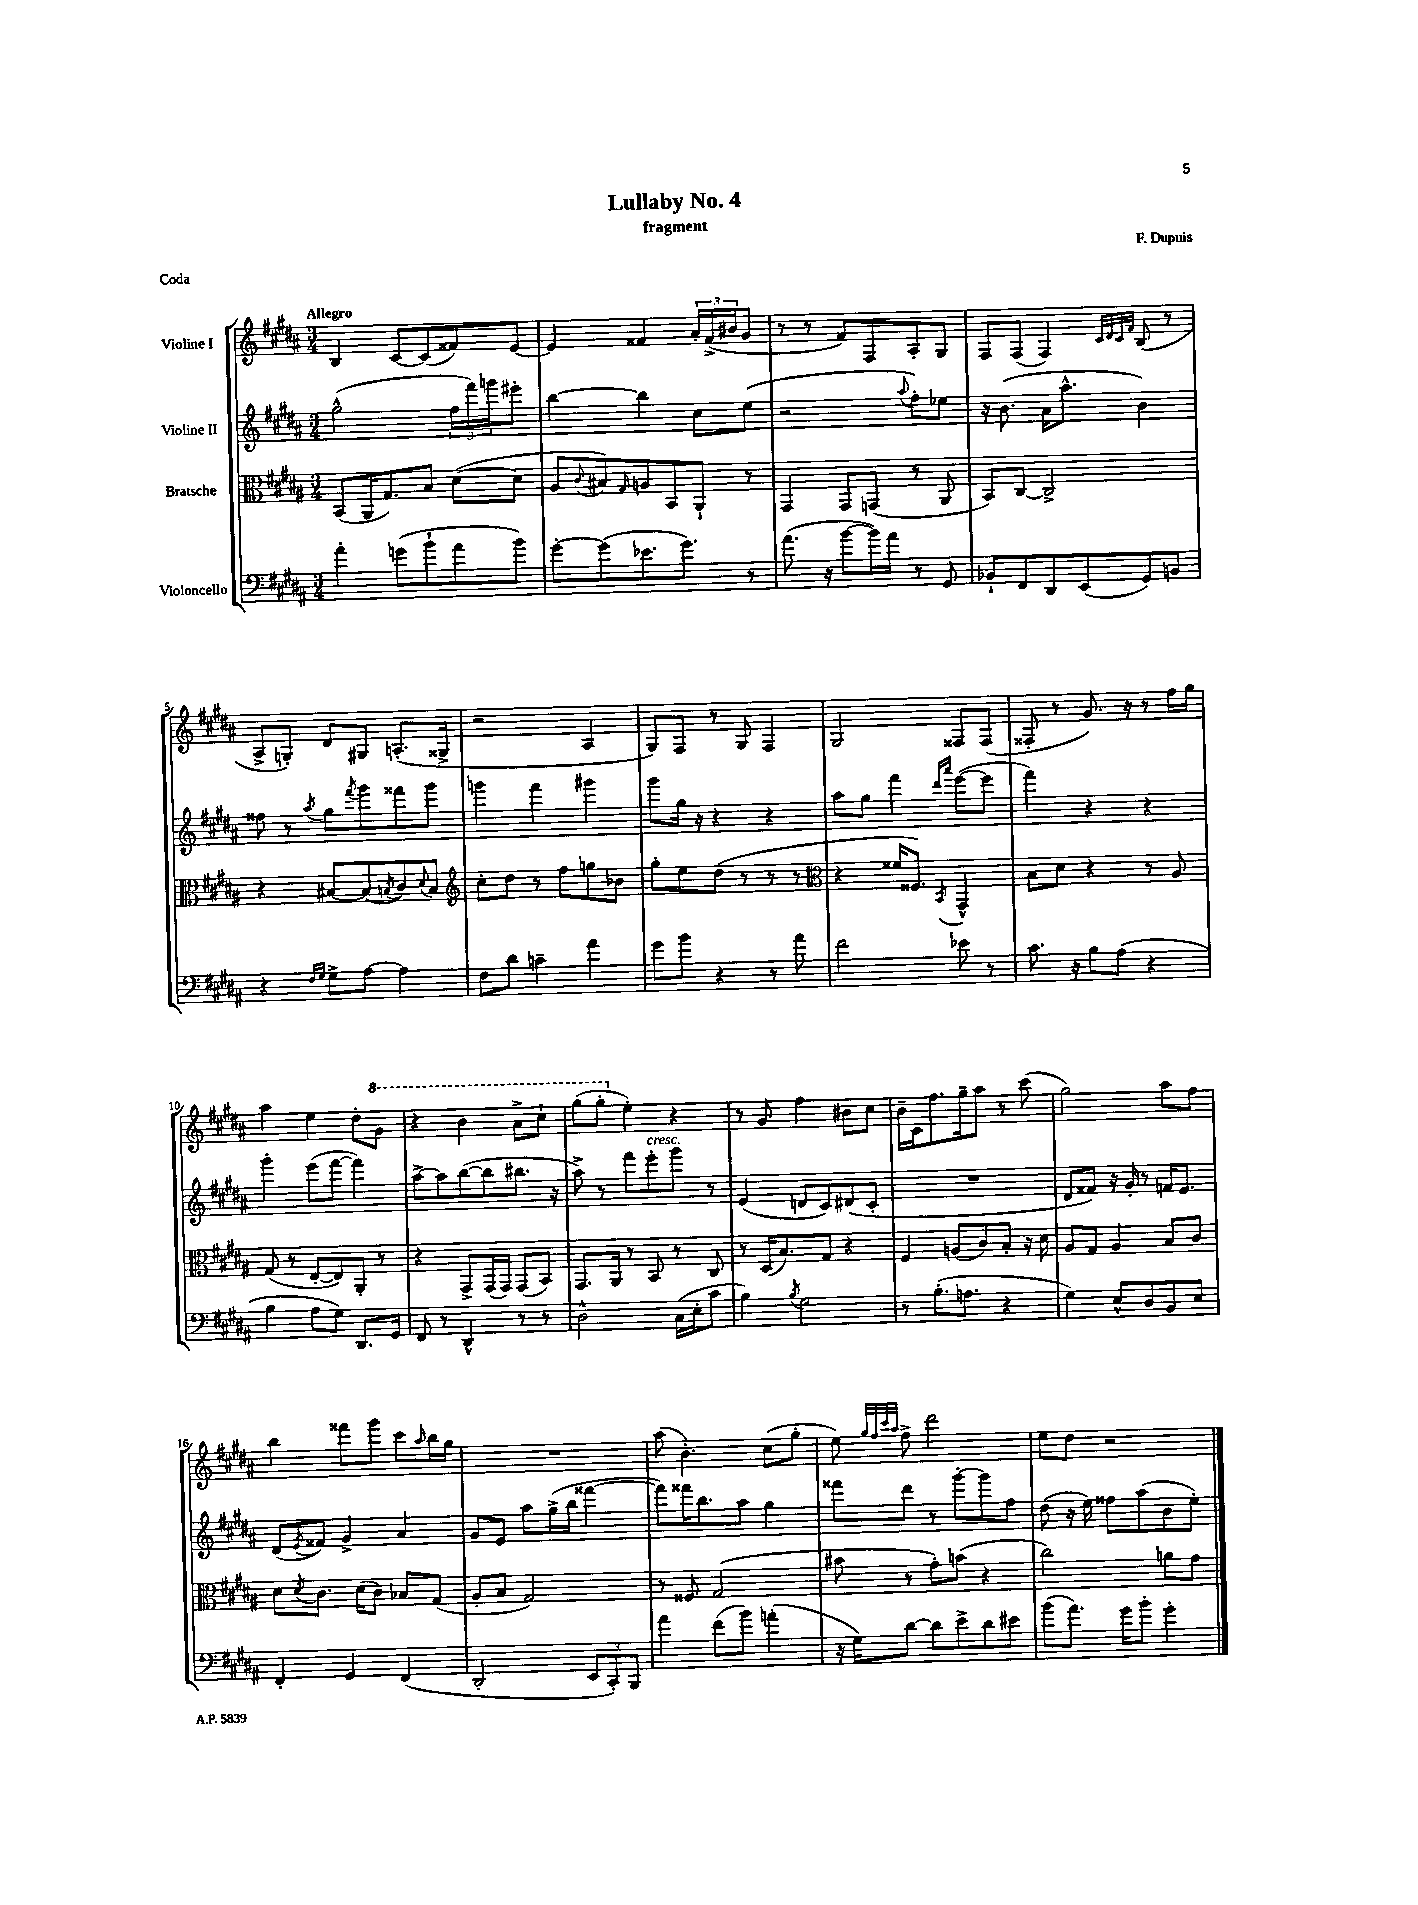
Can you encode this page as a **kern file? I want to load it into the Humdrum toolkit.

**kern	**kern	**kern	**kern
*staff4	*staff3	*staff2	*staff1
*clefF4	*clefC3	*clefG2	*clefG2
*k[f#c#g#d#a#]	*k[f#c#g#d#a#]	*k[f#c#g#d#a#]	*k[f#c#g#d#a#]
*M3/4	*M3/4	*M3/4	*M3/4
4a#'	(8BB	(2gg#^^	4B
.	16AA#	.	.
.	8.G#)	.	.
(8g	.	.	[8c#
8b`	8B	.	(8c#]
8a#	([8d#	24ff#	8f##)
.	.	24fff#)	.
.	.	24ggg	.
8b)	8d#]	8eee#'	[8e
=	=	=	=
[8g#'	8A#	[4bb	4e]
.	8qqc#	.	.
(8g#]	8B#)	.	.
.	16qqG#	.	.
8.e-	8A	4bb]	4f##
.	8BB	.	.
8.g#)	.	.	.
.	8AA#`	8cc#	24a#'
.	.	.	(24f##^
.	.	.	24b#
8r	8r	(8ee	8g#
=	=	=	=
(8.a#	4GG#	2r	8r
.	.	.	8r
16r	.	.	.
[8b	8GG#	.	8f#)
16b])	(8GG	.	8F#
16a#	.	.	.
.	.	8qqaa#	.
8r	8r	8ff#')	8A#'
8GG#	8AA#	8ee-	8G#
=	=	=	=
8BB-`	8BB)	16r	8F#
.	.	(8.b	.
8FF#	[8C#	.	(8F#
8DD#	2C#^]	16a#	4F#)
.	.	8.aa#^^	.
(8EE	.	.	.
.	.	.	32qqc#
.	.	.	32qqd#
.	.	.	32qqc#
.	.	.	32qqf#
8GG#)	.	4b)	(8B
8BB	.	.	8r
=	=	=	=
4r	4r	8ff##	8A#^
.	.	8r	8G')
16qqF#	.	.	.
16qqG#	.	8qaa#	.
8G#^	[8B#	8gg#	8d#
.	.	8qfff#	.
[8A#	(8B#]	8ggg#	8G#
.	8qB	.	.
4A#]	8c#)	8fff##	(8.A'
.	8qqd#	.	.
.	8B	8ggg#	.
.	.	.	16G##^
=	=	=	=
*	*clefG2	*	*
8F#	8cc#'	4ggg	2r
8d#	8dd#	.	.
4c~	8r	4fff#	.
.	8ff#	.	.
4a#	8gg	4ggg#	4A#
.	8b-	.	.
=	=	=	=
8g#	8gg#'	8ggg#	8G#)
8b	8ee	16gg#	8F#
.	.	16r	.
4r	(8dd#	4r	8r
.	8r	.	8G#
8r	8r	4r	4F#
8a#	8r	.	.
=	=	=	=
*	*clefC3	*	*
2f#	4r	8aa#	2G#
.	.	8gg#	.
.	16f##	4fff#	.
.	8.F##)	.	.
.	.	16qqddd#	.
.	8qBB	16qqaaa#	.
8e-	4GG#^^	([8eee	8F##
8r	.	8eee]	(8F##
=	=	=	=
8.c#	8B	4fff#)	8F##'
.	8d#	.	8r
16r	.	.	.
8B	4r	4r	8.g#)
(8A#	.	.	.
.	.	.	16r
4r	8r	4r	8r
.	8A#	.	16ff#
.	.	.	16gg#
=	=	=	=
4B	(8G#	4ggg#'	4aa#
.	8r	.	.
8A#	[8E'	(8eee	4ee
8G#)	8E])	[8fff#	.
8.DD#	8AA#'	4fff#])	8dd#'
.	8r	.	8gg#
16GG#	.	.	.
=	=	=	=
8FF#	4r	[8aa#^	4r
8r	.	8aa#]	.
4DD#^^	8GG#^	([8bb	4bb
.	(16GG#	8bb]	.
.	16GG#)	.	.
8r	(8GG#	8.bb#	8aa#^
8r	8BB)	.	8ccc#`
.	.	16r	.
=	=	=	=
2D#^^	8.GG#	8aa#^)	(8ggg#
.	.	8r	8ggg#'
.	16AA#	.	.
.	8r	8fff#	4ee')
.	8BB	8eee'	.
(16C#	8r	8ggg#	4r
16E'	.	.	.
8c#	8C#	8r	.
=	=	=	=
4B)	8r	(4e	8r
.	(16D#	.	8g#
.	8.B)	.	.
8qB	.	.	.
2G#	.	8d	4ff#
.	8G#	8c#)	.
.	4r	(8d#	8b#
.	.	8c#'	8cc#
=	=	=	=
8r	4F#	2.r	16b~
.	.	.	16c#
(8.B'	.	.	8.ff#
.	(8A	.	.
8.A	.	.	16gg#~
.	8c#)	.	8aa#
4r	8B'	.	8r
.	16r	.	(8ccc#
.	16d#	.	.
=	=	=	=
4G#)	8A#	8d#	2gg#)
.	8G#	8f##)	.
8E^^	4A#	16r	.
.	.	16g#'	.
8D#	.	8r	.
8BB	8B	16f	8aa#
.	.	8.e	.
8E	8c#	.	8ff#
=	=	=	=
4FF#'	8d#	(8d#	4bb
.	8qd#	8qe	.
.	8.c#	8f##)	.
4GG#	.	4g#^	8fff##
.	(16d#	.	.
.	8c#)	.	8ggg#
(4FF#	8B-	4a#	8ccc#
.	.	.	16qqaa#
.	(8G#	.	16bb
.	.	.	16gg#
=	=	=	=
2DD#'	8A#'	8g#	2.r
.	8B	8e	.
.	2G#)	8aa#	.
.	.	(16gg#^	.
.	.	16bb	.
12EE	.	[4fff##	.
12CC#')	.	.	.
12BBB	.	.	.
=	=	=	=
4a#	8r	8fff##])	(8aa#
.	8F##	16fff##	4.b')
.	.	8.bb	.
(8f#	(2G#	.	.
8b)	.	8aa#	.
(4a'	.	4gg#	(8cc#
.	.	.	8gg#'
=	=	=	=
16r	8b#	8fff##	8ee)
16G#)	.	.	.
.	.	.	32qqgg#
.	.	.	32qqff#
.	.	.	32qqccc#
.	.	.	32qqaa#
[8d#	8r	8ddd#	8ff#^
8d#]	8g#')	8r	2ddd#
8e^	(8b	[8ggg#'	.
8d#	4r	8ggg#]	.
8e#	.	8ff#	.
=	=	=	=
(8b	2cc#)	(8dd#	8ee
8.a#)	.	16r	8dd#
.	.	16ee)	.
.	.	8ff##	2r
16g#	.	.	.
8b'	.	(8aa#	.
4g#'	8a	8b	.
.	8g#	8ee')	.
==	==	==	==
*-	*-	*-	*-
